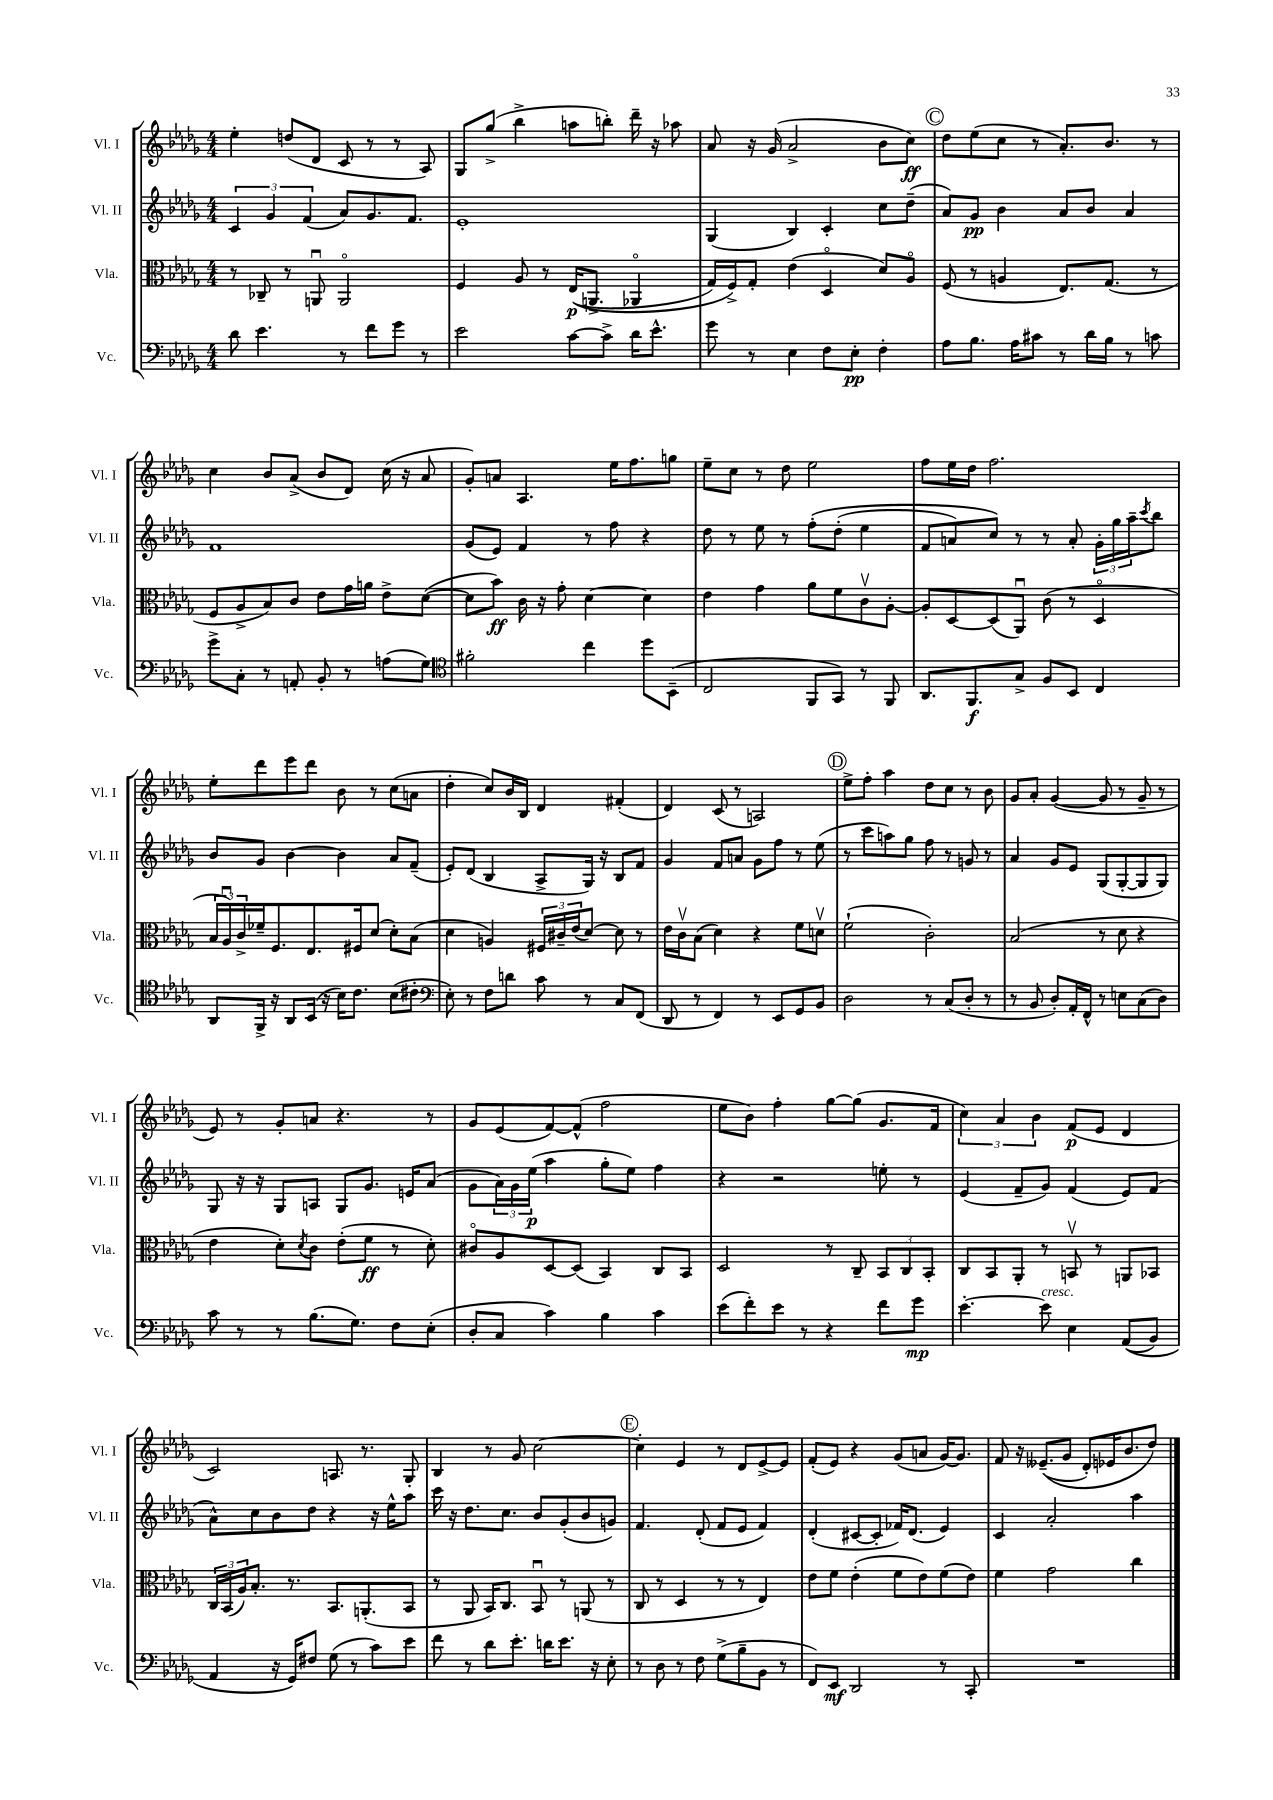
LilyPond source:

<<
\new StaffGroup <<
\new Staff = "s0" \with { instrumentName = "Vl. I" shortInstrumentName = "Vl. I" } {
    \clef treble \key des \major \numericTimeSignature \time 4/4
    ees''4-. d''8( des'8 c'8 r8 r8 aes8) |
    ges8 ges''8->( bes''4-> a''8 b''8-.) des'''16-- r16 aes''8 |
    aes'8 r16 ges'16( aes'2-> bes'8 c''8\ff) |
    \mark \markup { \circle "C" } des''8 ees''8( c''8 r8 aes'8.-.) bes'8. r8 |
    c''4 bes'8 aes'8->( bes'8 des'8) c''16( r16 aes'8 |
    ges'8-.) a'8 aes4. ees''16 f''8. g''8 |
    ees''8-- c''8 r8 des''8 ees''2 |
    f''8 ees''16 des''16 f''2. |
    ees''8-. des'''8 ees'''8 des'''8 bes'8 r8 c''8( a'8 |
    des''4-. c''8) bes'16 bes16 des'4 fis'4-.( |
    des'4) c'8( r8 a2) |
    \mark \markup { \circle "D" } ees''8-> f''8-. aes''4 des''8 c''8 r8 bes'8 |
    ges'8 aes'8-. ges'4~( ges'8 r8 ges'8-- r8 |
    ees'8) r8 ges'8-. a'8 r4. r8 |
    ges'8 ees'8( f'8~) f'8-^( f''2 |
    ees''8 bes'8) f''4-. ges''8~ ges''8( ges'8. f'16 |
    \tuplet 3/2 { c''4) aes'4 bes'4 } f'8\p( ees'8 des'4 |
    c'2) a8. r8. ges8-. |
    bes4 r8 ges'8 c''2~ |
    \mark \markup { \circle "E" } c''4-. ees'4 r8 des'8 ees'8~-> ees'8 |
    f'8-.( ees'8) r4 ges'8( a'8 ges'16~) ges'8. |
    f'8 r16 eeses'8.--(\( ges'8 des'8-.) ees'16 bes'8. des''8\) \bar "|." |
}
\new Staff = "s1" \with { instrumentName = "Vl. II" shortInstrumentName = "Vl. II" } {
    \clef treble \key des \major \numericTimeSignature \time 4/4
    \tuplet 3/2 { c'4 ges'4 f'4( } aes'8) ges'8. f'8. |
    ees'1-. |
    ges4( bes4) c'4-. c''8 des''8--( |
    \mark \markup { \circle "C" } aes'8) ges'8\pp bes'4 aes'8 bes'8 aes'4 |
    f'1 |
    ges'8( ees'8) f'4 r8 f''8 r4 |
    des''8 r8 ees''8 r8 f''8-.\( des''8-.( ees''4 |
    f'8 a'8) c''8\) r8 r8 a'8-. \tuplet 3/2 { ges'16-. ges''16 aes''16-- } \acciaccatura { c'''8 } bes''8 |
    bes'8 ges'8 bes'4~ bes'4 aes'8 f'8--( |
    ees'8-.) des'8( bes4 aes8-> ges16) r16 bes8 f'8 |
    ges'4 f'8 a'8 ges'8 f''8 r8 ees''8( |
    \mark \markup { \circle "D" } r8 c'''8 a''8) ges''8 f''8 r8 g'8 r8 |
    aes'4 ges'8 ees'8 ges8( ges8~-. ges8 ges8) |
    ges8 r16 r16 ges8 a8 ges8 ges'8. e'16 aes'8( |
    ges'8 \tuplet 3/2 { aes'16) ges'16 ees''16\p( } aes''4 ges''8-. ees''8) f''4 |
    r4 r2 e''8-. r8 |
    ees'4( f'8-- ges'8) f'4( ees'8) f'8( |
    aes'8-^) c''8 bes'8 des''8 r4 r16 ees''16-^ aes''8 |
    c'''16 r16 des''8. c''8. bes'8 ges'8-.( bes'8 g'8) |
    \mark \markup { \circle "E" } f'4. des'8-.( f'8 ees'8 f'4) |
    des'4-.( cis'8~ cis'8-. fes'16) des'8.( ees'4) |
    c'4 aes'2-. aes''4 \bar "|." |
}
\new Staff = "s2" \with { instrumentName = "Vla." shortInstrumentName = "Vla." } {
    \clef alto \key des \major \numericTimeSignature \time 4/4
    r8 ces8-- r8 a,8\downbow a,2\flageolet |
    f4 aes8 r8 ees16\p(\( a,8.-> aes,4\flageolet |
    ges16) f16->\) ges8-. ees'4( des4\flageolet des'8) aes8\flageolet |
    \mark \markup { \circle "C" } f8( r8 a4 ees8.) ges8.( r8 |
    f8 aes8-> bes8) c'8 ees'8 ges'16 a'16 ees'8-> des'8~( |
    des'8 bes'8\ff) c'16 r16 ges'8-. des'4~ des'4 |
    ees'4 ges'4 aes'8 f'8 c'8\upbow aes8~-. |
    aes8-. des8~ des8( aes,8\downbow) c'8( r8 des4\flageolet |
    \tuplet 3/2 { bes16 aes16\downbow) c'16-> } fes'16-- f8. ees8. fis16 des'8( des'8-.) bes8( |
    des'4 a4) \tuplet 3/2 { fis16 cis'16-- ees'16( } des'8~) des'8 r8 |
    ees'16 c'16\upbow bes8( des'4) r4 f'8 d'8\upbow |
    \mark \markup { \circle "D" } f'2-!( c'2-.) |
    bes2( r8 des'8 r4 |
    ees'4 des'8-.) \acciaccatura { des'8 } c'8 ees'8-.( f'8\ff r8 des'8-.) |
    cis'8\flageolet aes8 des8~ des8( bes,4) c8 bes,8 |
    des2 r8 c8-- \tuplet 3/2 { bes,8 c8 bes,8-. } |
    c8 bes,8 aes,8-. r8 b,8\upbow r8 a,8 bes,8 |
    \tuplet 3/2 { c16 bes,16( aes16) } bes8.-. r8. bes,8. a,8.-.( bes,8 |
    r8 aes,8 bes,16) c8. bes,8\downbow r8 a,8( r8 |
    \mark \markup { \circle "E" } c8 r8 des4 r8 r8 ees4) |
    ees'8 f'8 ees'4-.( f'8 ees'8) f'8( ees'8) |
    f'4 ges'2 c''4 \bar "|." |
}
\new Staff = "s3" \with { instrumentName = "Vc." shortInstrumentName = "Vc." } {
    \clef bass \key des \major \numericTimeSignature \time 4/4
    des'8 ees'4. r8 f'8 ges'8 r8 |
    ees'2 c'8~ c'8-> des'16 ees'8.-^ |
    ges'8 r8 ees4 f8 ees8-.\pp f4-. |
    \mark \markup { \circle "C" } aes8 bes8. aes16 cis'8 r8 des'16 bes16 r8 c'8 |
    ges'8-> c8-. r8 a,8-. bes,8-. r8 a8( ges8) |
    \clef tenor fis'2-. c''4 des''8 bes,8--( |
    c2 f,8 ges,8) r8 f,8 |
    aes,8. f,8.\f ges8-> f8 bes,8 c4 |
    aes,8 f,16-> r16 aes,8 bes,16( r16 bes16) c'8. bes8( cis'8-. |
    \clef bass ees8-.) r8 f8 d'8 c'8 r8 c8 f,8( |
    des,8 r8 f,4) r8 ees,8 ges,8 bes,8 |
    \mark \markup { \circle "D" } des2 r8 c8( des8-. r8 |
    r8 bes,8 des8-.) aes,16-. f,16-^ r8 e8 c8( des8) |
    c'8 r8 r8 bes8.( ges8.) f8 ees8-.( |
    des8-. c8 c'4) bes4 c'4 |
    ees'8( f'8-.) ees'8 r8 r4 f'8 ges'8\mp |
    ees'4.~-. ees'8^\markup { \italic "cresc." } ees4 aes,8(\( bes,8) |
    aes,4 r16 ges,16\) fis8 ges8( r8 c'8) ees'8 |
    f'8 r8 des'8 ees'8.-. d'16 ees'8. r16 ees8-. |
    \mark \markup { \circle "E" } r8 des8 r8 f8 ges8->( bes8-- bes,8 r8 |
    f,8) ees,8\mf des,2 r8 c,8-. |
    R1 \bar "|." |
}
>>
>>
\layout { \context { \Score \remove "Bar_number_engraver" } }
